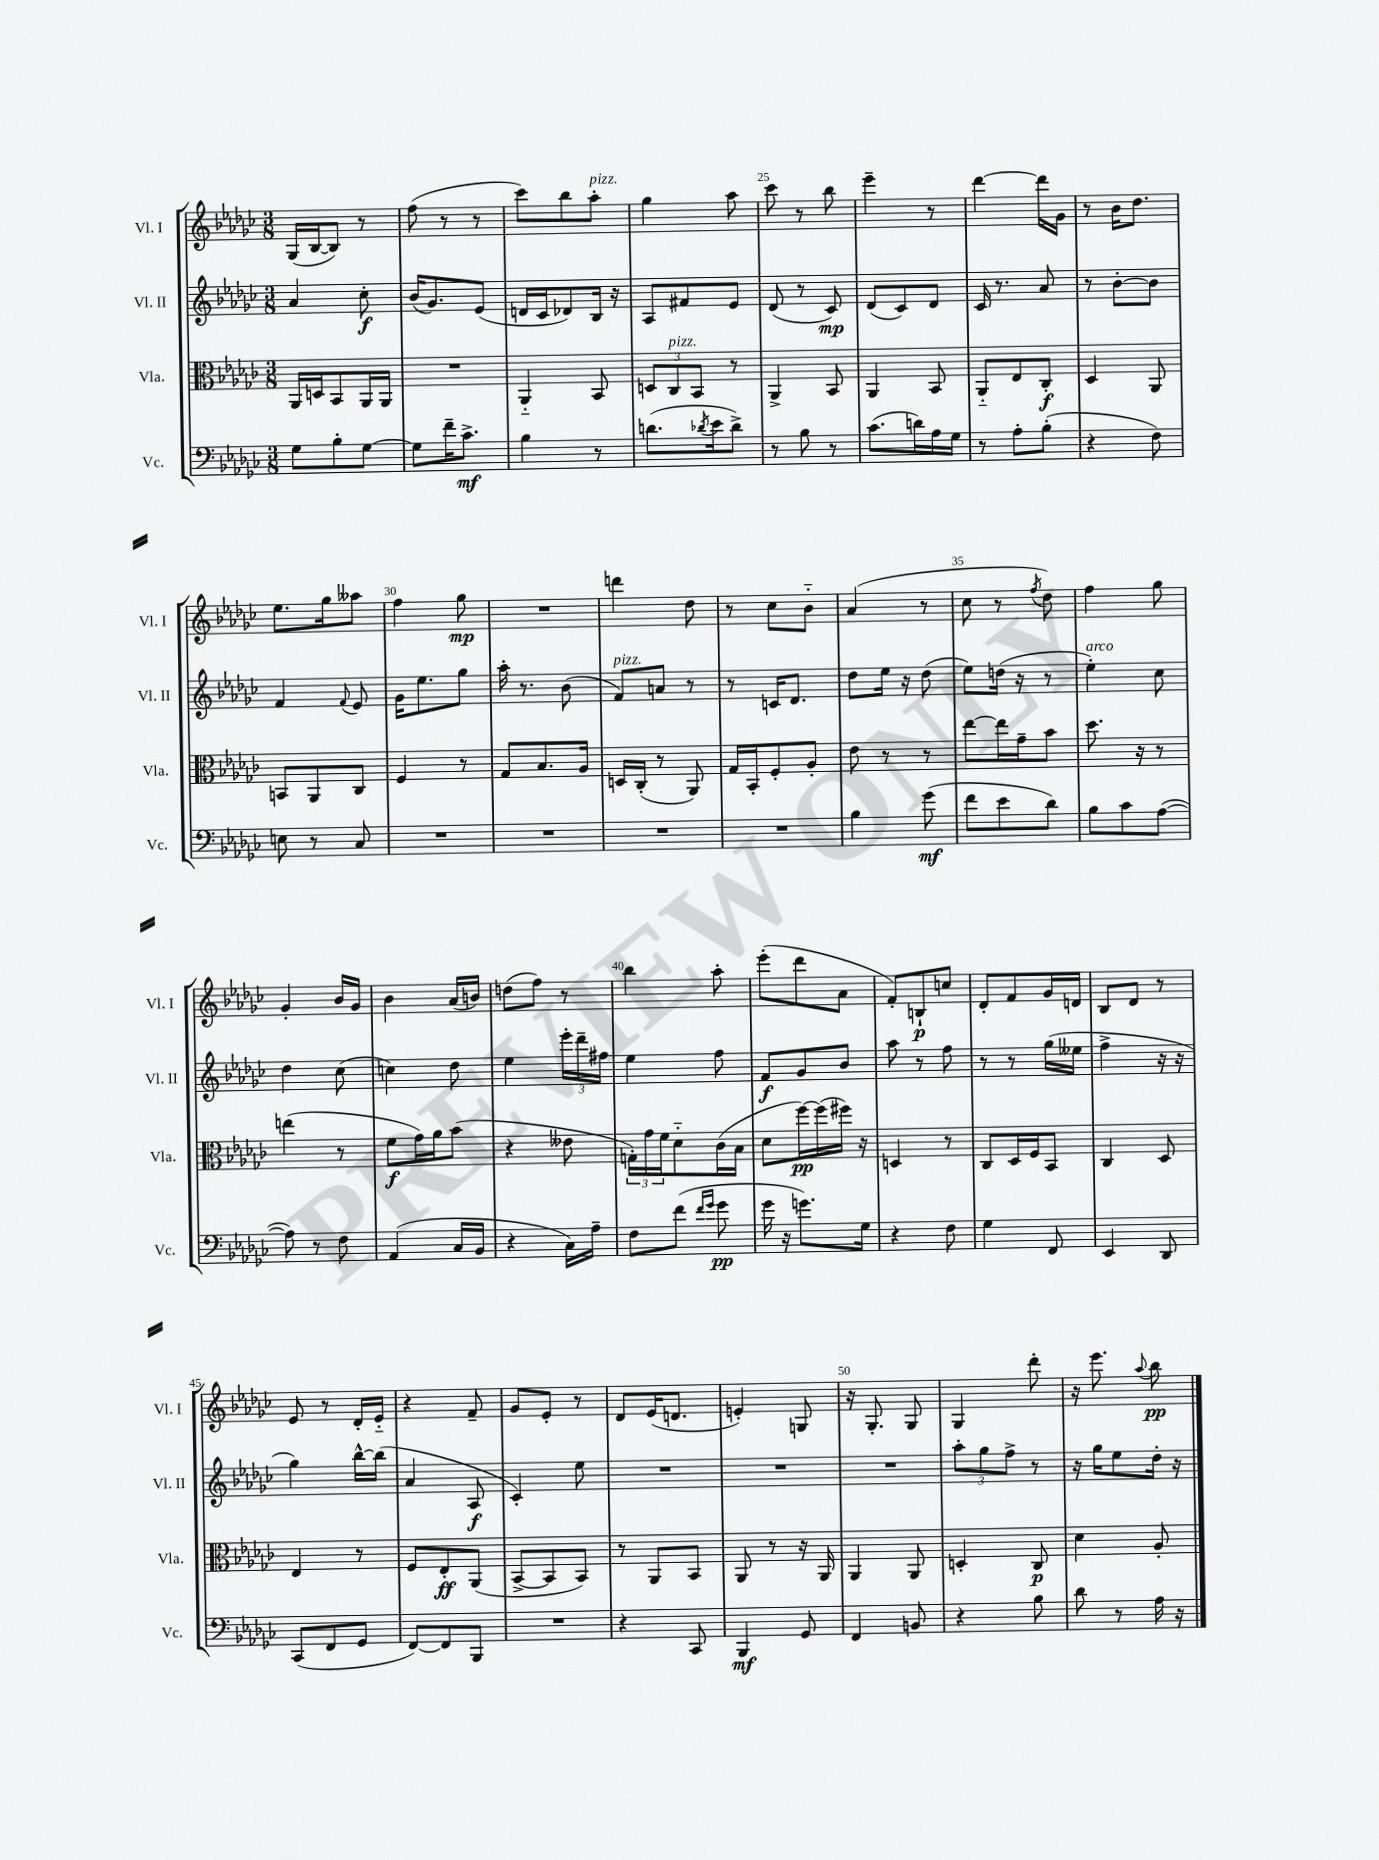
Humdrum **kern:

**kern	**kern	**kern	**kern
*staff4	*staff3	*staff2	*staff1
*clefF4	*clefC3	*clefG2	*clefG2
*k[b-e-a-d-g-c-]	*k[b-e-a-d-g-c-]	*k[b-e-a-d-g-c-]	*k[b-e-a-d-g-c-]
*M3/8	*M3/8	*M3/8	*M3/8
8G-	16AA-	4a-	(16G-
.	16D	.	[16B-
8B-'	8BB-	.	8B-])
[8G-	16AA-	8cc-'	8r
.	16AA-	.	.
=	=	=	=
8G-]	4.r	(16b-	(8ff
.	.	8.g-)	.
16f~	.	.	8r
8.c-^	.	.	.
.	.	(8e-	8r
=	=	=	=
4B-	4AA-'~	16d	8ccc-)
.	.	16c-	.
.	.	8d-)	8bb-
8r	8BB-	16B-	8aa-'
.	.	16r	.
=	=	=	=
(8.d	12D	8A-	4gg-
.	12C-	.	.
.	.	8f#	.
.	12BB-	.	.
8qd-	.	.	.
16e-	.	.	.
8d-^)	8r	8e-	8aa-
=	=	=	=
8r	4AA-^	(8d-	8ccc-
8B-	.	8r	8r
8r	8BB-	8c-)	8bb-
=	=	=	=
(8.c-	4AA-	(8d-	4eee-~
.	.	8c-)	.
16d)	.	.	.
16A-	8BB-	8d-	8r
16G-	.	.	.
=	=	=	=
8r	8AA-'~	16c-	[4ddd-
.	.	8.r	.
8A-'	8E-	.	.
(8B-'	8C-'	8a-	16ddd-]
.	.	.	16g-
=	=	=	=
4r	4D-	8r	8r
.	.	[8b-'	16b-
.	.	.	8.dd-
8F)	8AA-	8b-]	.
=	=	=	=
8E	8BB	4f	8.ee-
8r	8AA-	.	.
.	.	.	16gg-
.	.	8qqf	.
8C-	8C-	8e-	8aa--
=	=	=	=
4.r	4F	16g-	4ff
.	.	8.ee-	.
.	8r	8gg-	8gg-
=	=	=	=
4.r	8G-	16aa-'	4.r
.	.	8.r	.
.	8.B-	.	.
.	.	(8b-	.
.	16A-	.	.
=	=	=	=
4.r	16D	8f)	4ddd
.	(16C-'	.	.
.	8r	8a	.
.	8AA-)	8r	8dd-
=	=	=	=
4.r	16G-	8r	8r
.	16BB-'	.	.
.	8F'	16c	8cc-
.	.	8.d-	.
.	8A-'	.	8b-'~
=	=	=	=
4B-	8e-	8dd-	(4a-
.	8r	16ee-	.
.	.	16r	.
(8g-	8r	(8dd-	8r
=	=	=	=
8f	[8ee-	8ee-)	8cc-
8e-	16ee-]	(16dd	8r
.	16g-~	16r	.
.	.	.	8qff
8d-)	8b-	8r	8dd-)
=	=	=	=
8B-	8.dd-	4ee-')	4ff
8c-	.	.	.
.	16r	.	.
([8A-	8r	8cc-	8gg-
=	=	=	=
8A-])	(4ee	4dd-	4g-'
8r	.	.	.
8F	8r	(8cc-	16b-
.	.	.	16g-
=	=	=	=
(4AA-	8f	4cc)	4b-
.	16g-)	.	.
.	16a-	.	.
16C-	(8b-	8dd-	(16a-
16BB-	.	.	16b)
=	=	=	=
4r	4r	4ee-	(8dd
.	.	.	8ff)
16C-)	8e--	24eee-'	8r
.	.	24ddd-~	.
16A-~	.	.	.
.	.	24ff#	.
=	=	=	=
8F	24G')	4ee-	4bb-
.	24g-	.	.
.	24f	.	.
(8f	8d-'~	.	.
16qqf	.	.	.
16qqg-	.	.	.
8g-	(16c-	8ff	8aa-'
.	16B-	.	.
=	=	=	=
16g-	8d-	8f	(8eee-'
16r	.	.	.
8.g)	[16ff)	8g-	8ddd-
.	(16ff]	.	.
.	16ff#)	8b-	8a-
16G-	16r	.	.
=	=	=	=
4r	4D	8aa-	8f')
.	.	8r	8B`
8F	8r	8ff	8cc
=	=	=	=
4G-	8C-	8r	8d-'
.	16D-	8r	8f
.	16F	.	.
8FF	8BB-	(16gg-	16g-
.	.	16ee--	16d
=	=	=	=
4EE-	4C-	4ff^	8B-
.	.	.	8d-
8DD-	8D-	16r	8r
.	.	16r	.
=	=	=	=
(8CC-	4E-	4gg-)	8e-
8FF	.	.	8r
8GG-	8r	[16bb-^^	16d-'
.	.	(16bb-]	16e-'~
=	=	=	=
[8FF)	8F	4a-	4r
8FF]	8E-'	.	.
8BBB-	(8AA-	8A-	8f~
=	=	=	=
4.r	[8BB-^	4c-')	8g-
.	8BB-]	.	8e-'
.	8BB-)	8ee-	8r
=	=	=	=
4r	8r	4.r	8d-
.	8AA-	.	(16e-
.	.	.	8.d
8CC-	8BB-	.	.
=	=	=	=
4BBB-	8AA-	4.r	4e')
.	8r	.	.
8GG-	16r	.	8G
.	16AA-	.	.
=	=	=	=
4FF	4AA-	4.r	16r
.	.	.	8.G-'
8BB	8AA-	.	8G-
=	=	=	=
4r	4D'	12aa-'	4G-
.	.	12gg-	.
.	.	12ff^	.
8B-	8C-	8r	8ddd-'
=	=	=	=
8d-	4d-	16r	16r
.	.	16gg-	8.eee-
8r	.	8ee-	.
.	.	.	8qqaa-
16A-	8A-'	16dd-'	8bb-
16r	.	16r	.
==	==	==	==
*-	*-	*-	*-
